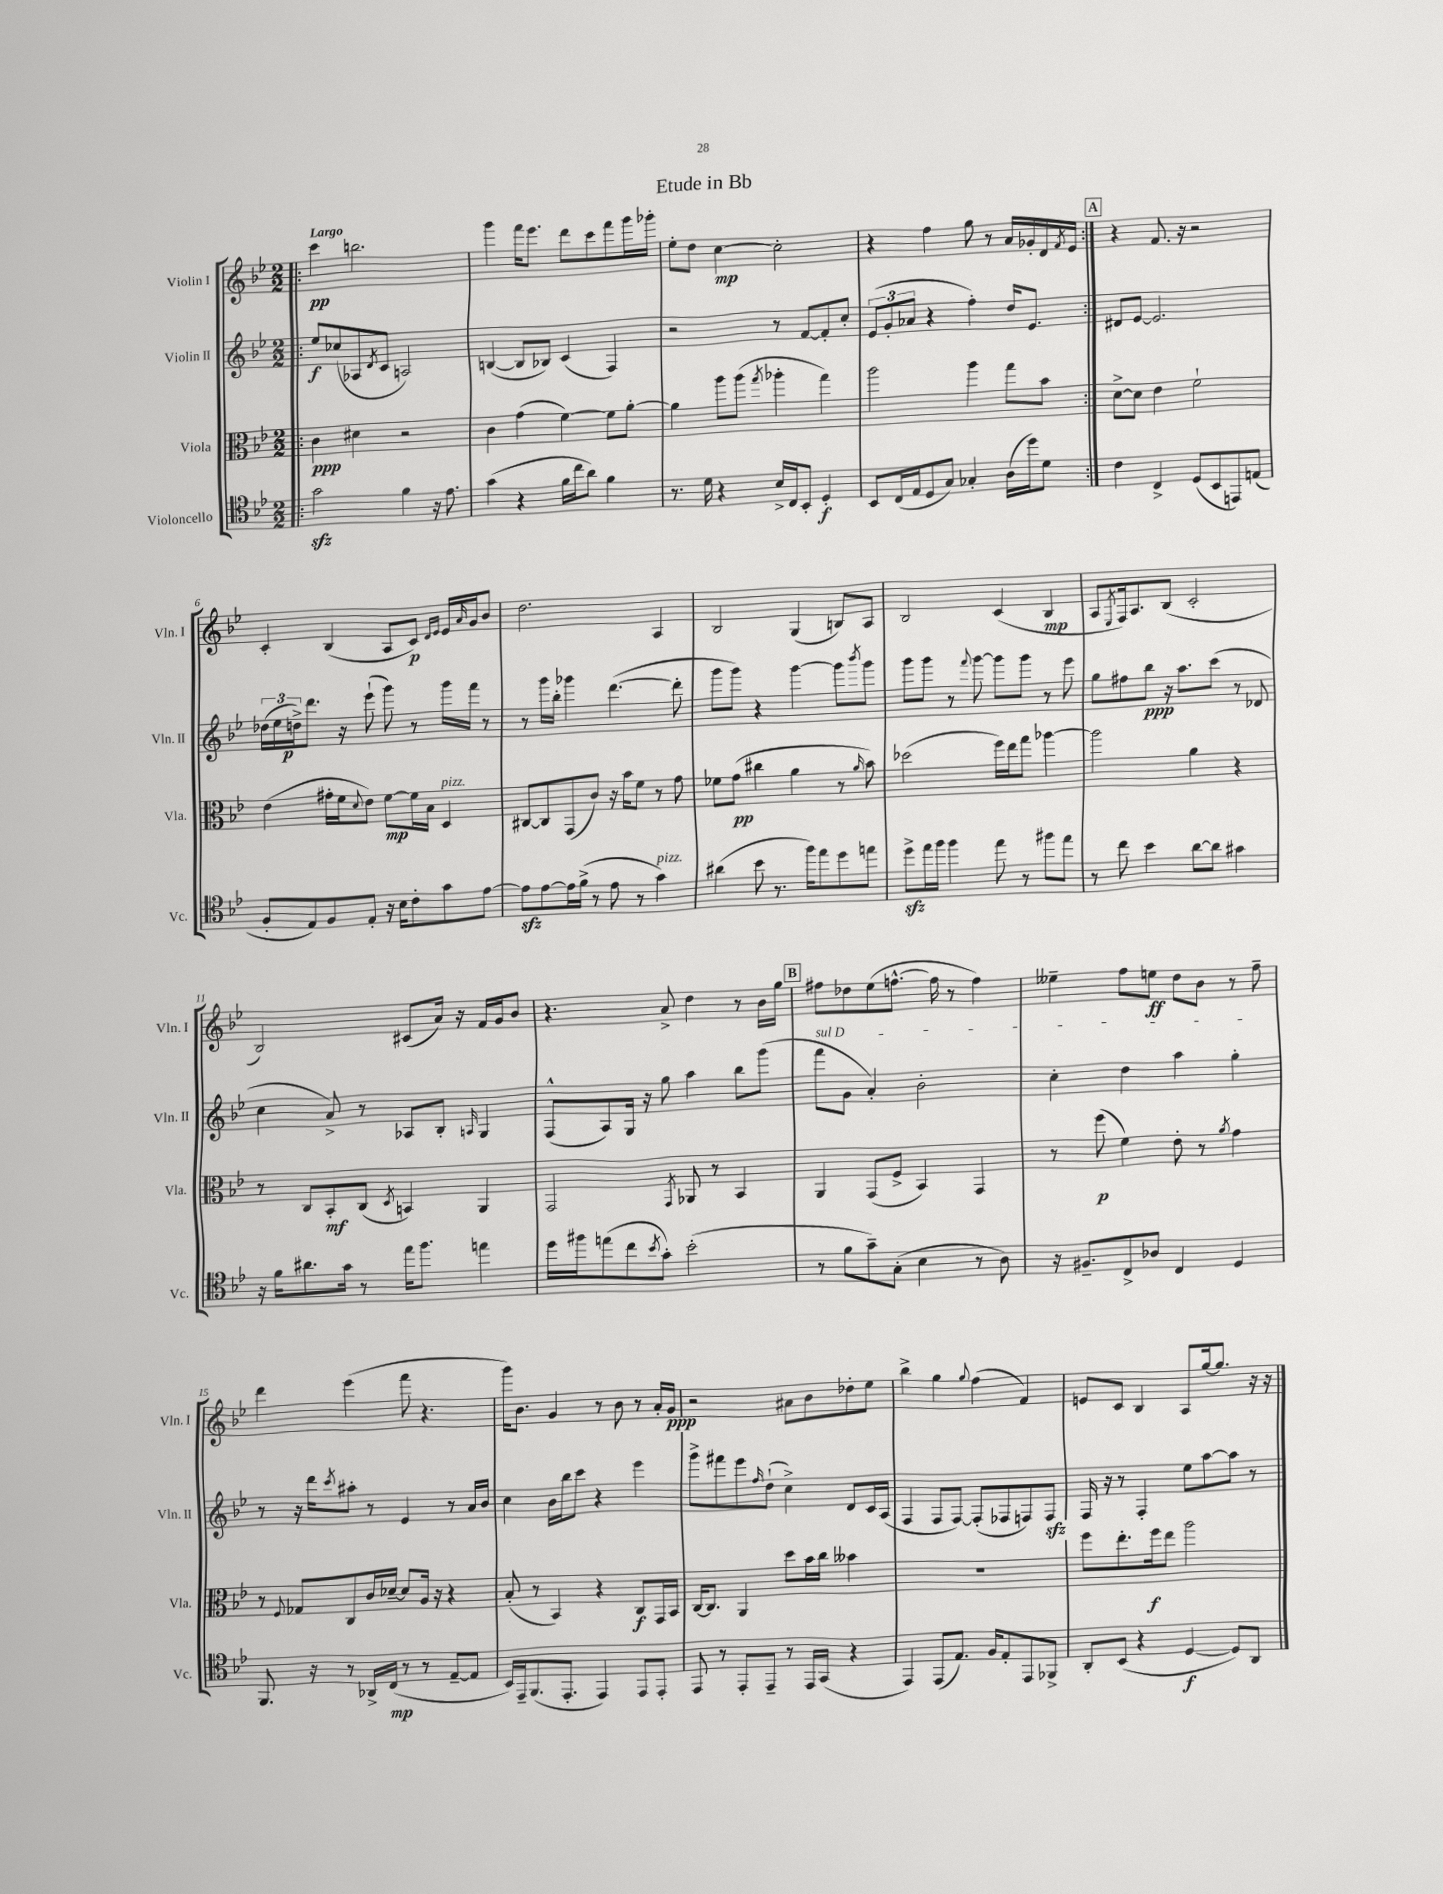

**kern	**kern	**kern	**kern
*staff4	*staff3	*staff2	*staff1
*clefC4	*clefC3	*clefG2	*clefG2
*k[b-e-]	*k[b-e-]	*k[b-e-]	*k[b-e-]
*M2/2	*M2/2	*M2/2	*M2/2
=!|:	=!|:	=!|:	=!|:
2g	4c	8ee-	4ccc
.	.	(8cc-	.
.	4d#	8A-	2.bb
.	.	8qd	.
.	.	8c	.
4f	2r	2A)	.
16r	.	.	.
8.e-	.	.	.
=	=	=	=
(4g	4c	([4B	4ggg
4r	(4g	8B]	16fff
.	.	.	8.eee-
.	.	8B-)	.
16f	[4f)	(4c	8ddd
16cc	.	.	.
8a)	.	.	8ccc
4f	8f]	4F)	8fff
.	[8a'	.	16ggg
.	.	.	16ggg-'
=	=	=	=
8.r	4a]	2r	8ee-'
.	.	.	8dd
16d	.	.	.
4r	8aa	.	[4cc
.	(8aa	.	.
.	8qgg	.	.
16B-^	4aa-'	8r	2cc']
16C	.	.	.
8BB-'	.	[8f	.
4D'	4gg)	8f']	.
.	.	8cc'	.
=	=	=	=
8BB-	2aa	(12e-	4r
.	.	12g'	.
(16C	.	.	.
.	.	12a-	.
16E-	.	.	.
8D	.	4r	4ff
8G)	.	.	.
4G-'	4aa	4ff')	8gg
.	.	.	8r
(16A	8gg	16dd	16a
16dd)	.	8.e-	16g-'
8d	8b-	.	16d
.	.	.	8qf
.	.	.	16e-
=:|!	=:|!	=:|!	=:|!
4c	[8d^	8d#	4r
.	8d]	[8e-	.
4C^	4e-	2.e-]	8.f
.	.	.	16r
(8D	2f`	.	2r
8BB-	.	.	.
8EE)	.	.	.
(8E	.	.	.
=	=	=	=
8F'	(4e-	(24dd-	4c'
.	.	24ee-	.
.	.	24dd^)	.
8E-)	.	8.ddd	.
8F	16g#'	.	(4B-
.	16f	16r	.
.	8qqd	.	.
8E-'	8e-)	(8eee-`	.
16r	[8f	8ggg)	8A
16B-	.	.	.
8c'	16f]	8r	8c)
.	16B-	.	.
.	.	.	16qqd
.	.	.	16qqe-
8g	4D	16ggg	16e-
.	.	.	16qqa
.	.	16fff	16g
[8e-	.	8r	8b-
=	=	=	=
8e-]	[8C#	8r	2.dd
[8e-	8C#]	16ggg	.
.	.	16bb-'	.
16e-]	(8GG	4ggg-	.
(16f^	.	.	.
8r	8c)	.	.
8e-	16r	([4.ddd	.
.	16b-	.	.
8r	8f	.	.
4g)	8r	.	4A
.	8g	8ddd']	.
=	=	=	=
(4a#	8f-	8ggg	2B-
.	(8g	8ggg)	.
8b-	4cc#	4r	.
8.r	.	.	.
.	4a	[4ggg	(4G
16ff)	.	.	.
8ee-	.	.	.
8dd	8r	8ggg]	8B)
.	16qqa	8qbbb-	.
8ee	8b-)	8ggg	8A
=	=	=	=
8dd^	(2dd-	8ggg	2B-
16ee-	.	8ggg	.
16ff	.	.	.
4ff	.	8r	.
.	.	8qqfff	.
.	.	[8ggg	.
8ee-	16ff)	8ggg]	(4c
.	16ee-	.	.
8r	8gg	8ggg	.
8ff#	[4aa-	8r	4B-
8ee-	.	8eee-	.
=	=	=	=
8r	2aa-]	8gg	8A
.	.	.	8qE-
8cc	.	8ff#	16F)
.	.	.	8.A
4b-	.	8bb-	.
.	.	16r	(8B-
.	.	8.aa	.
[8a	4a	.	2c'
8a]	.	(8ccc	.
4g#	4r	8r	.
.	.	8d-	.
=	=	=	=
16r	8r	4cc	2B-)
16f	.	.	.
8.a#	8C	.	.
.	8BB-'	8a^)	.
16g	.	.	.
8r	(8C	8r	.
.	8qD	.	.
16ee-	4BB)	8A-	(8c#
8.ff	.	.	.
.	.	8B-'	16a)
.	.	.	16r
.	.	16qqA	.
4ee	4AA	4G	16f
.	.	.	16g
.	.	.	8b-
=	=	=	=
16dd	2GG	(8F^^	4.r
16ff#	.	.	.
(8ee	.	8A)	.
8cc	.	16G	.
.	.	16r	.
8qb-	.	.	.
8g')	.	8gg	8a^
.	8qGG	.	.
(2b-'	8AA-	4aa	4dd
.	8r	.	.
.	4BB-	8bb-	8r
.	.	(8ggg	16b-
.	.	.	16gg
=	=	=	=
8r	4AA	8fff	8ff#
8f	.	8g	8dd-
8g~)	(8GG	4a')	(8ee-
(8G'	8F^	.	[8.ff^^
4B-	4BB-)	2b-'	.
.	.	.	16ff]
.	.	.	8r
8r	4GG	.	4ff)
8A)	.	.	.
=	=	=	=
16r	8r	4cc'	4ee--~
8.F#~	.	.	.
.	(8ff	.	.
8C^	4f)	4dd	8ff
8A-	.	.	8ee
4C	8e-'	4aa	8dd
.	8r	.	8b-
.	8qa	.	.
4D	4g	4gg'	8r
.	.	.	8ff~
=	=	=	=
8.FF	8r	8r	4ddd
.	8qqF	.	.
.	8G-	16r	.
16r	.	16ddd	.
.	.	8qccc	.
8r	8C	8aa#'	(4eee-
16AA-^	16c	8r	.
(16C	[16d-~	.	.
8r	8d-]	4e-	8fff
8r	16A	.	4.r
.	16r	.	.
[8E-~	4r	8r	.
8E-]	.	16a	.
.	.	16b-	.
=	=	=	=
16BB-)	(8B-'	4cc	16ggg)
16EE-~	.	.	8.b-
(8.FF	8r	.	.
.	4BB-)	16b-	4g
8.EE-'	.	16bb-	.
.	.	8ccc	.
4EE-)	4r	4r	8r
.	.	.	8b-
8EE-	8C	4eee-	8r
8EE-'	16GG	.	16a'
.	16BB-	.	16g
=	=	=	=
8EE-	[16C	8ggg^	2r
.	8.C]	.	.
8r	.	8fff#	.
8EE-'	4AA	8eee-	.
.	.	16qqff	.
8EE-~	.	(8dd`	.
8r	8dd	4cc^)	8a#
16EE-	16b-	.	8b-
(16GG	16cc	.	.
4r	4b--	8d	8dd-'
.	.	16c	8ee-
.	.	(16A	.
=	=	=	=
4EE-)	1r	4F	4bb-^
(8EE-	.	8F	4gg
8.E-)	.	[8F)	.
.	.	.	8qqgg
.	.	(8F']	(4ff
16F	.	.	.
8E-'	.	8F-	.
8EE-	.	8F)	4f)
8FF-^	.	8F	.
=	=	=	=
8AA'	8ff	16F	8e
.	.	16r	.
(8BB-	8.ee-'	8r	8c
4r	.	4F'	4B-
.	16ff	.	.
.	8ee-	.	.
[4D	2aa	8ee-	8A
.	.	[8aa	[16gg
.	.	.	8.gg]
8D])	.	8aa]	.
8AA	.	8r	16r
.	.	.	16r
==	==	==	==
*-	*-	*-	*-
